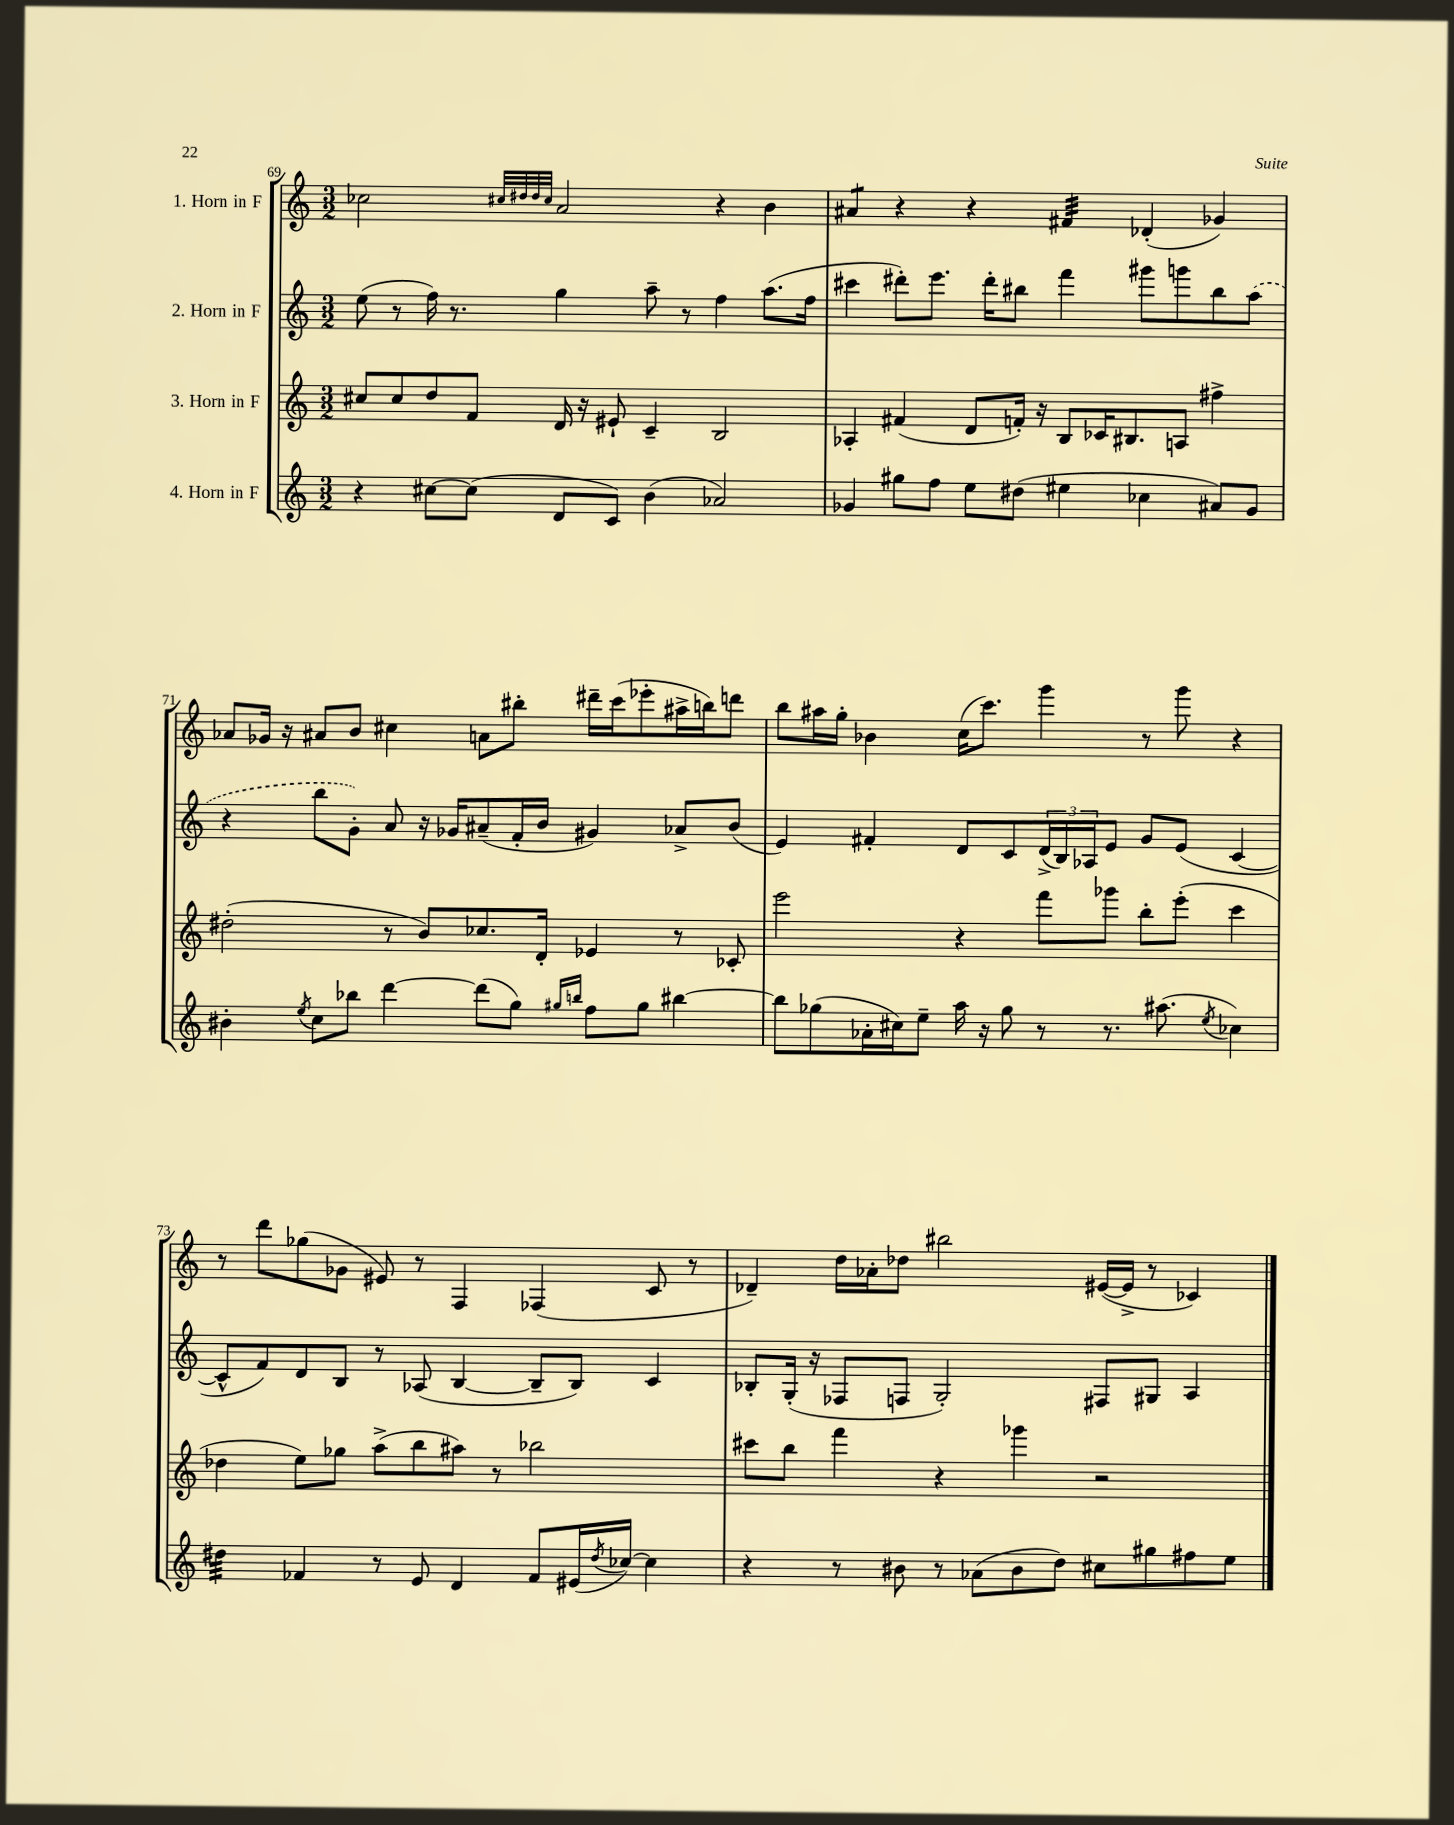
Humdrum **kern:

**kern	**kern	**kern	**kern
*staff4	*staff3	*staff2	*staff1
*clefG2	*clefG2	*clefG2	*clefG2
*k[]	*k[]	*k[]	*k[]
*M3/2	*M3/2	*M3/2	*M3/2
4r	8cc#	(8ee	2cc-
.	8cc#	8r	.
[8cc#	8dd	16ff)	.
.	.	8.r	.
(8cc#]	8f	.	.
.	.	.	32qqcc#
.	.	.	32qqdd#
.	.	.	32qqdd#
.	.	.	32qqcc#
8d	16d	4gg	2a
.	16r	.	.
8c)	8e#`	.	.
(4b	4c~	8aa~	.
.	.	8r	.
2a-)	2B	4ff	4r
.	.	(8.aa	4b
.	.	16ff	.
=	=	=	=
4g-	4A-'	4ccc#	4a#
8gg#	(4f#	8ddd#')	4r
8ff	.	8.eee	.
8ee	8d	.	4r
.	.	16ddd#'	.
(8dd#	16f')	8bb#	.
.	16r	.	.
4ee#	8B	4fff	4f#
.	16c-	.	.
.	8.B#	.	.
4cc-	.	8ggg#	(4d-'
.	8A	8ggg	.
8a#)	4ff#^	8bb#	4g-)
8g-	.	(8aa	.
=	=	=	=
4b#'	(2dd#'	4r	8a-
.	.	.	16g-
.	.	.	16r
8qee	.	.	.
8cc	.	8bb	8a#
8bb-	.	8g')	8b
[4ddd	8r	8a	4cc#
.	8b)	16r	.
.	.	16g-	.
(8ddd]	8.cc-	(8a#~	8a
8gg)	.	16f'	8bb#'
.	16d'	16b	.
16qqgg#	.	.	.
16qqbb	.	.	.
8ff	4e-	4g#)	16ddd#~
.	.	.	(16ccc
8gg#	.	.	8eee-'
[4bb#	8r	8a-^	16aa#^
.	.	.	16bb)
.	8c-'	(8b	8ddd
=	=	=	=
8bb#]	2eee	4e)	8bb
(8gg-	.	.	16aa#
.	.	.	16gg'
16a-'	.	4f#'	4b-
16cc#)	.	.	.
8ee~	.	.	.
16aa	4r	8d	(16cc
16r	.	.	8.ccc)
8gg-	.	8c	.
8r	8fff	(24d^	4ggg
.	.	24B)	.
.	.	24A-	.
8.r	8ggg-	8e	.
.	8bb'	8g	8r
(8.aa#	.	.	.
.	(8eee'	(8e	8ggg
8qee	.	.	.
4cc-)	4ccc	[4c	4r
=	=	=	=
4dd#	4dd-	8c^^]	8r
.	.	8f)	8ddd
4f-	8ee)	8d	(8gg-
.	8gg-	8B	8g-
8r	(8aa^	8r	8e#)
8e	8bb	(8A-	8r
4d	8aa#)	[4B	4F
.	8r	.	.
8f-	2bb-	8B~]	(4F-
(16e#	.	8B)	.
8qdd#	.	.	.
[16cc-)	.	.	.
4cc-]	.	4c	8c
.	.	.	8r
=	=	=	=
4r	8ccc#	8B-'	4d-~)
.	8bb	(16G'	.
.	.	16r	.
8r	4fff	8F-	16dd
.	.	.	16a-'
8b#	.	8F	8dd-
8r	4r	2G')	2bb#
(8a-	.	.	.
8b#	4ggg-	.	.
8dd)	.	.	.
8cc#	2r	8F#	([16e#
.	.	.	16e#^]
8gg#	.	8G#	8r
8ff#	.	4A	4c-)
8ee	.	.	.
==	==	==	==
*-	*-	*-	*-
